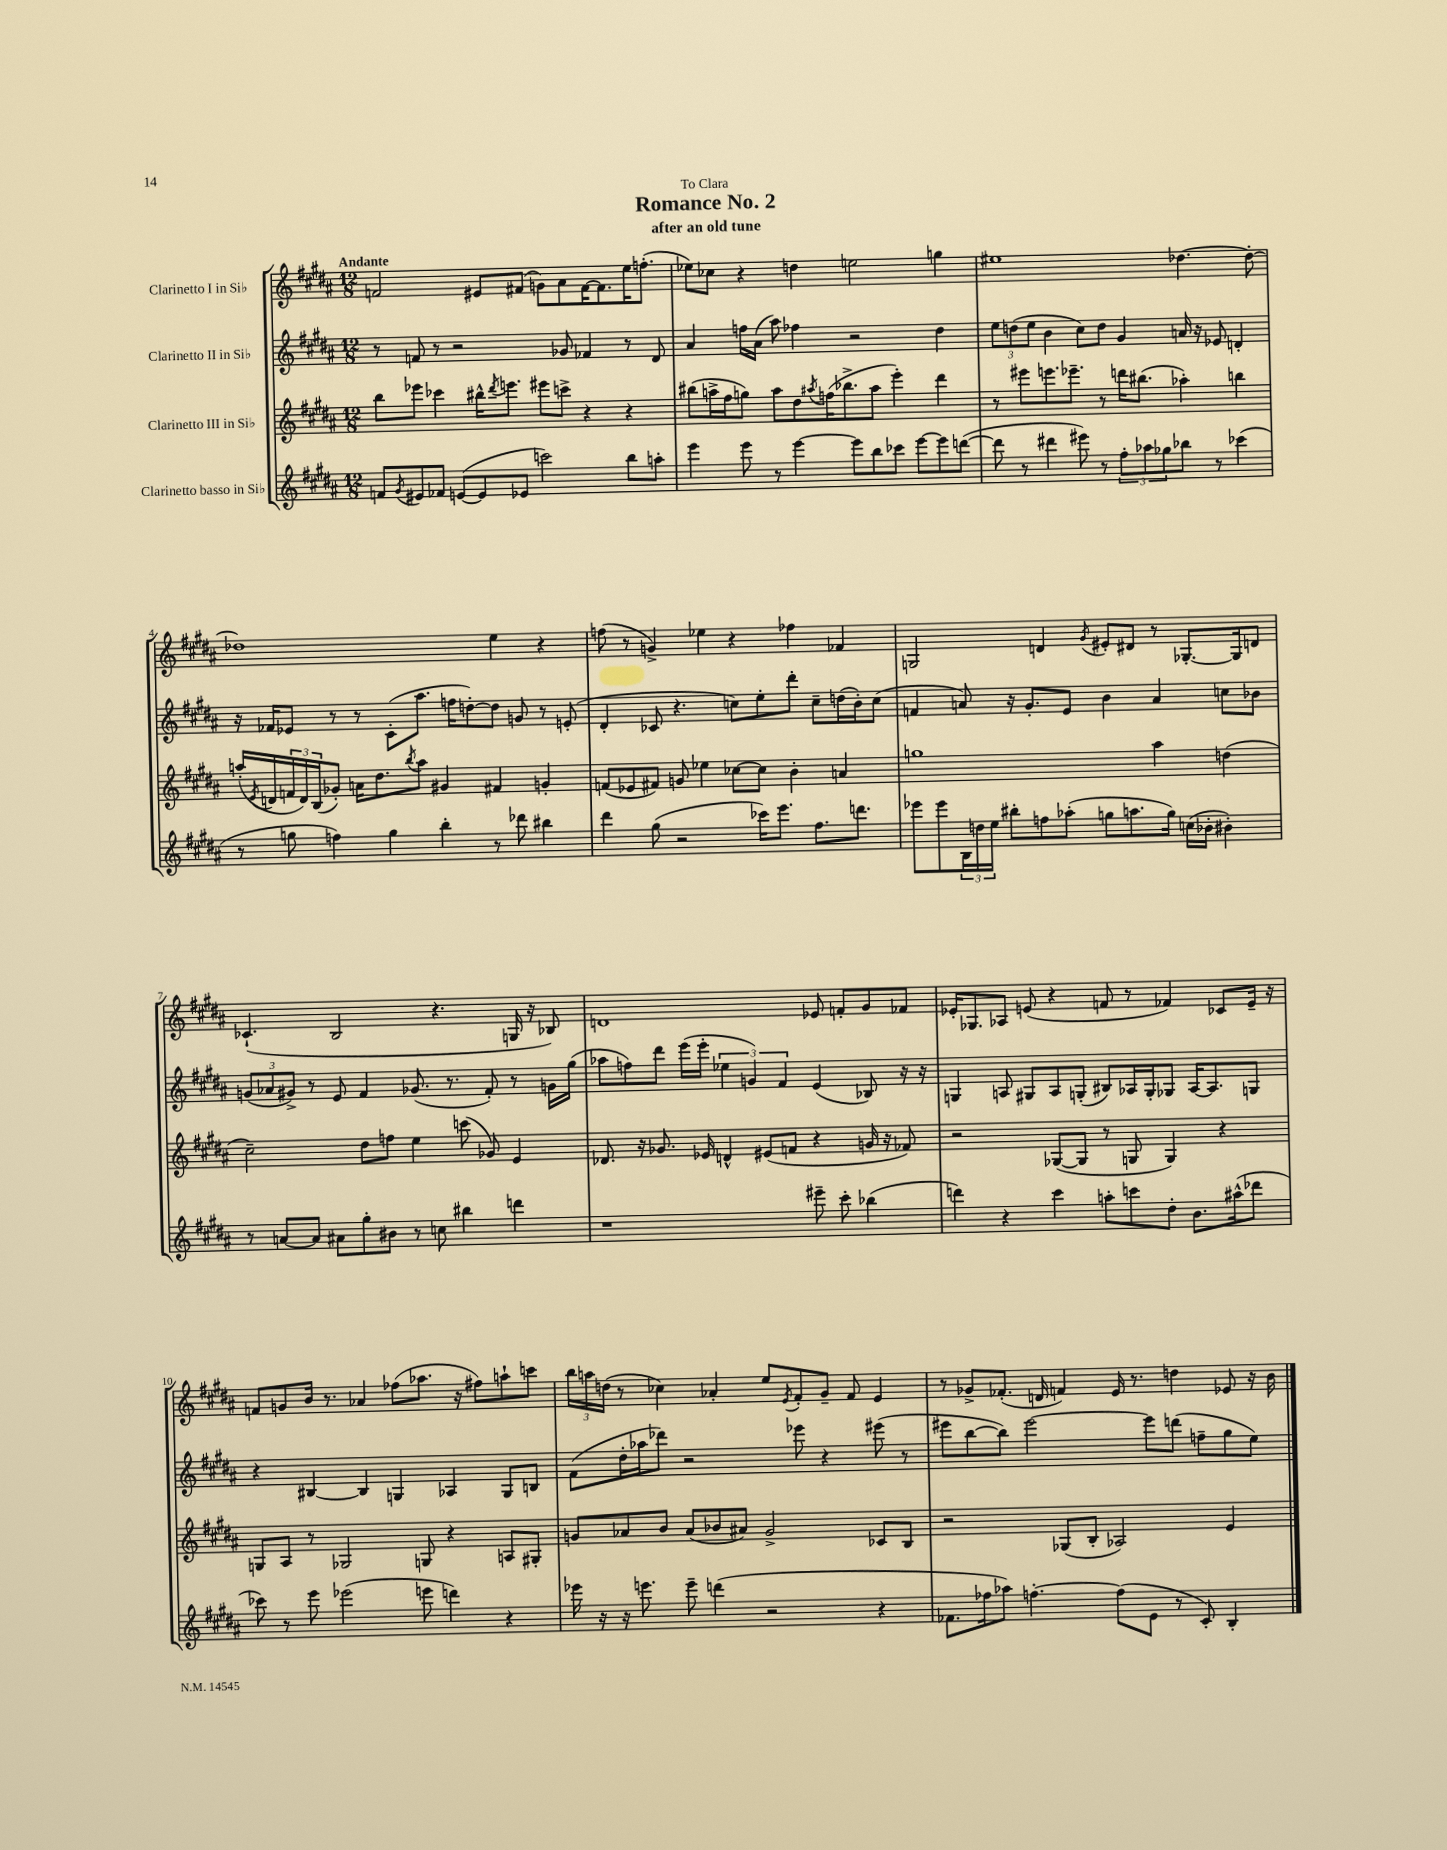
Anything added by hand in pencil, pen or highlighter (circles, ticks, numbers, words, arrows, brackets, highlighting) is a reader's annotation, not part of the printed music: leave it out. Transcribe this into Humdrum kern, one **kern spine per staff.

**kern	**kern	**kern	**kern
*staff4	*staff3	*staff2	*staff1
*clefG2	*clefG2	*clefG2	*clefG2
*k[f#c#g#d#a#]	*k[f#c#g#d#a#]	*k[f#c#g#d#a#]	*k[f#c#g#d#a#]
*M12/8	*M12/8	*M12/8	*M12/8
8f	8bb	8r	2f
8qg#	.	.	.
8e#	8eee-	8f	.
8f-	4ccc-	8r	.
([8e	.	2r	.
8e]	16bb#^^	.	8e#
.	8qddd#	.	.
.	8.eee	.	.
8e-	.	.	(8f#
2ccc)	8eee#	.	8g)
.	8ccc^	8g-	8a#
.	4r	4f-	[16f#
.	.	.	8.f#]
8bb	4r	8r	16ee
.	.	.	(8.ff'
8aa'	.	8d#	.
=	=	=	=
4eee	(8bb#	4a#	8ee-)
.	16aa^	.	8cc-
.	16ff#	.	.
8eee	8gg)	16ff	4r
.	.	(16a#	.
8r	8aa	8aa#)	.
[4eee	8dd#	4ff-	4dd
.	8qaa#	.	.
.	(16ff	.	.
.	8.bb-^	.	.
8eee]	.	2r	2ee
8bb	8aa#	.	.
8ccc-	4eee')	.	.
[8eee	.	.	.
8eee]	4ddd#	4dd#	4gg
([8ddd	.	.	.
=	=	=	=
8ddd]	8r	12ee	1ee#
.	.	(12dd	.
8r	8eee#	.	.
.	.	12ee	.
4ddd#	8.eee	4b	.
.	8.eee-~	.	.
8eee#)	.	8cc#)	.
8r	8r	8dd	.
12ff#'	16ddd	4g#	.
.	(8.bb#	.	.
12aa-	.	.	.
12gg-	.	.	.
8bb-	4aa-')	16a	[4.dd-
.	.	16r	.
8r	.	8e-	.
(4ccc-	4bb	4d'	.
.	.	.	8dd-'_
=	=	=	=
8r	(16aa'	16r	1dd-]
.	8qe	.	.
.	16d	16f-	.
8gg	24f	8e-	.
.	24d)	.	.
.	(24B	.	.
4ff)	8g-')	8r	.
.	16a	8r	.
.	8.dd#	.	.
4gg	.	(8c#'	.
.	8qbb	.	.
.	8aa	8.aa#	.
4bb'	4g#	.	.
.	.	16ff	.
.	.	[8dd')	.
8r	4f#	8dd]	4ee
8ddd-	.	8g	.
4bb#	4g'	8r	4r
.	.	(8e'	.
=	=	=	=
4ddd#	(8f	4d#'	(8ff
.	8e-	.	8r
(8gg#	8f#)	8c-	4g^)
2r	8g	4.r	.
.	4ee-	.	4ee-
.	[8cc-	8cc)	4r
16ccc-)	8cc-]	8ee'	.
8.eee	.	.	.
.	4b'	8ddd#'	4ff-
8.ff#	.	8cc~	.
.	4a	(16dd	4f-
8.ddd	.	16b')	.
.	.	(8cc	.
=	=	=	=
8eee-	1gg	4f	2G
8eee-	.	.	.
24B	.	8a)	.
24dd	.	.	.
24ee	.	.	.
8bb#'	.	16r	.
.	.	8.g#'	.
8ff	.	.	4d
(8aa-'	.	8e	.
.	.	.	8qg#
8gg	.	4b	8e#'
8.aa	.	.	8d#
.	4aa#	4a	8r
16gg)	.	.	.
(16cc	.	.	[8.G-'
16b-'	.	.	.
4b#')	(4dd	8cc	.
.	.	.	16G-]
.	.	8b-	8d
=	=	=	=
8r	2cc#~)	(12g	(4.c-`
.	.	12a-	.
[8a	.	.	.
.	.	12g#^)	.
8a]	.	8r	.
8a#	.	8e	2B
8gg#'	8dd#	4f#	.
8b#	8ff	.	.
8r	4ee	(8.g-	.
8cc	.	.	4.r
.	.	8.r	.
4bb#	(8ccc	.	.
.	8g-)	8f#')	.
4ddd	4e	8r	16G
.	.	.	16r
.	.	16g	8B-)
.	.	(16gg#	.
=	=	=	=
1r	8.d-	8aa-	1d
.	.	8ff)	.
.	16r	.	.
.	8.g-	8ddd#	.
.	.	(16eee	.
.	16e-	16eee'	.
.	4d^^	6ee-	.
.	.	6g)	.
.	(8e#	.	.
.	.	6f#	.
.	8f	.	.
8eee#~	4r	(4e	8e-
8ccc#'	.	.	8f'
(4bb-	16g	8B-)	8g#
.	16r	.	.
.	8f-)	16r	8f-
.	.	16r	.
=	=	=	=
4ddd)	2r	4G	16e-'
.	.	.	8.G-
4r	.	8A	8A-
.	.	8G#	(8e
4ccc#	([8G-	8A	4r
.	8G-]	(8G'	.
8aa'	8r	8B#)	8f
8ccc	8G	16A-	8r
.	.	16G'	.
8dd#'	4G)	8G-	4f-)
8.b	.	[16A-	.
.	.	8.A-]	.
.	4r	.	8c-
(16aa#^^	.	.	.
8ddd-	.	8G	16e~
.	.	.	16r
=	=	=	=
8ccc-)	8G	4r	8f
8r	8A#	.	8g
8eee	8r	[4B#	16b
.	.	.	8.r
(2eee-	2G-	.	.
.	.	4B#]	4a-
.	.	4G	(8ff-
8eee	8G	.	8.aa-
4ddd)	4r	4A-	.
.	.	.	16r
.	.	.	8ff#)
4r	8A	8G	8aa`
.	8G#'	8B	8ccc
=	=	=	=
16eee-	8g	(8f#	24bb
.	.	.	24aa
16r	.	.	.
.	.	.	(24dd
16r	8a-	16dd#'	8r
8.eee	.	16aa-	.
.	8b	8ddd-)	4cc-)
8eee~	(8a-	2r	.
(4ddd	8b-	.	4a-'
.	8a#)	.	.
2r	2g^	.	8ee
.	.	.	8qe
.	.	8eee-	8f#'
.	.	4r	8g#~
.	.	.	8f#
4r	8c-	(8eee#	4e
.	8B	8r	.
=	=	=	=
8.f-	2r	8eee#	8r
.	.	[8bb	8g-^
16ff-	.	.	.
8aa-)	.	8bb])	(8.f-'
[4.ff'	.	[2eee#	.
.	.	.	16d
.	(8G-	.	4f)
.	8B'	.	.
(8ff]	2A-)	.	16e
.	.	.	8.r
8e	.	8eee#]	.
8r	.	(8ddd	4dd
8c#')	.	8ff~	.
4B'	4e	8gg#	8e-
.	.	8ee)	16r
.	.	.	16b
==	==	==	==
*-	*-	*-	*-
